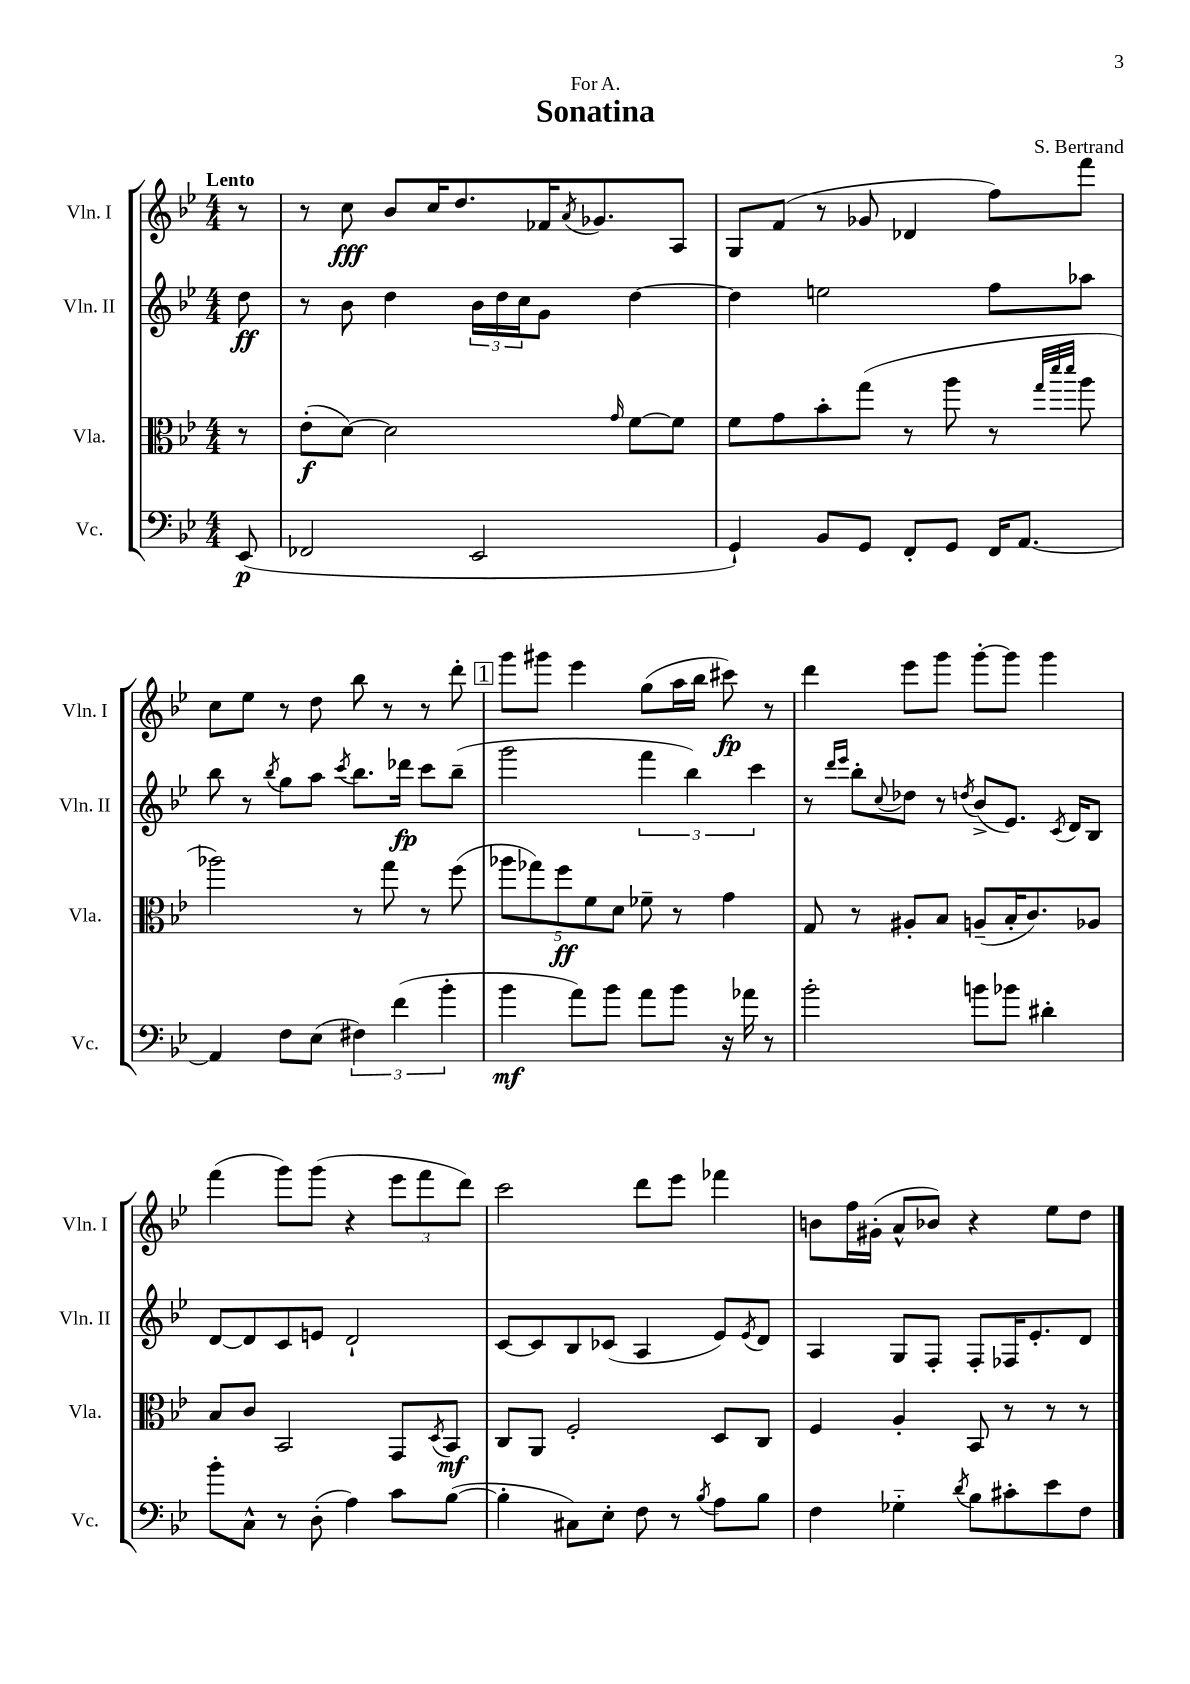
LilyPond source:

\header { title = "Sonatina" composer = "S. Bertrand" dedication = "For A." }
<<
\new StaffGroup <<
\new Staff = "s0" \with { instrumentName = "Vln. I" shortInstrumentName = "Vln. I" } {
    \clef treble \key bes \major \numericTimeSignature \time 4/4 \partial 8 \tempo "Lento"
    r8 |
    r8 c''8\fff bes'8 c''16 d''8. fes'16 \acciaccatura { a'8 } ges'8. a8 |
    g8 f'8( r8 ges'8 des'4 f''8) f'''8 |
    c''8 ees''8 r8 d''8 bes''8 r8 r8 d'''8-. |
    \mark \markup { \box "1" } g'''8 gis'''8 ees'''4 g''8( a''16 bes''16 cis'''8\fp) r8 |
    d'''4 ees'''8 g'''8 g'''8~-. g'''8 g'''4 |
    f'''4( g'''8) g'''8( r4 \tuplet 3/2 { ees'''8 f'''8 d'''8) } |
    c'''2 d'''8 ees'''8 fes'''4 |
    b'8 f''16 gis'16-.( a'8-^ bes'8) r4 ees''8 d''8 \bar "|." |
}
\new Staff = "s1" \with { instrumentName = "Vln. II" shortInstrumentName = "Vln. II" } {
    \clef treble \key bes \major \numericTimeSignature \time 4/4 \partial 8
    d''8\ff |
    r8 bes'8 d''4 \tuplet 3/2 { bes'16 d''16 c''16 } g'8 d''4~ |
    d''4 e''2 f''8 aes''8 |
    bes''8 r8 \acciaccatura { bes''8 } g''8 a''8 \acciaccatura { c'''8 } bes''8. des'''16\fp c'''8 bes''8--( |
    \mark \markup { \box "1" } g'''2 \tuplet 3/2 { f'''4 bes''4) c'''4 } |
    r8 \grace { d'''16 ees'''16 } bes''8-. \appoggiatura { c''8 } des''8 r8 \acciaccatura { d''8 } bes'8->( ees'8.) \acciaccatura { c'8 } d'16 bes8 |
    d'8~ d'8 c'8 e'8 d'2-! |
    c'8~ c'8 bes8 ces'8( a4 ees'8) \acciaccatura { ees'8 } d'8 |
    a4 g8 f8-. f8-. fes16 ees'8.-. d'8 \bar "|." |
}
\new Staff = "s2" \with { instrumentName = "Vla." shortInstrumentName = "Vla." } {
    \clef alto \key bes \major \numericTimeSignature \time 4/4 \partial 8
    r8 |
    ees'8-.\f( d'8~) d'2 \grace { g'16 } f'8~ f'8 |
    f'8 g'8 bes'8-. g''8( r8 a''8 r8 \grace { g''32 d'''32 d'''32 } a''8 |
    aes''2) r8 g''8 r8 f''8( |
    \mark \markup { \box "1" } \tuplet 5/4 { aes''8 ges''8) f''8\ff f'8 d'8 } fes'8-- r8 g'4 |
    g8 r8 ais8-. bes8 a8--( bes16-. c'8.) aes8 |
    bes8 c'8 bes,2 g,8 \acciaccatura { d8 } bes,8\mf |
    c8 a,8 f2-. d8 c8 |
    f4 a4-. bes,8 r8 r8 r8 \bar "|." |
}
\new Staff = "s3" \with { instrumentName = "Vc." shortInstrumentName = "Vc." } {
    \clef bass \key bes \major \numericTimeSignature \time 4/4 \partial 8
    ees,8\p( |
    fes,2 ees,2 |
    g,4-!) bes,8 g,8 f,8-. g,8 f,16 a,8.~ |
    a,4 f8 ees8( \tuplet 3/2 { fis4) f'4( bes'4-. } |
    \mark \markup { \box "1" } bes'4\mf a'8) bes'8 a'8 bes'8 r16 aes'16 r8 |
    bes'2-. b'8 bes'8 dis'4-. |
    bes'8-. c8-^ r8 d8-.( a4) c'8 bes8~( |
    bes4-. cis8) ees8-. f8 r8 \acciaccatura { bes8 } a8 bes8 |
    f4 ges4-_ \acciaccatura { d'8 } bes8 cis'8-. ees'8 f8 \bar "|." |
}
>>
>>
\layout { \context { \Score \remove "Bar_number_engraver" } }
